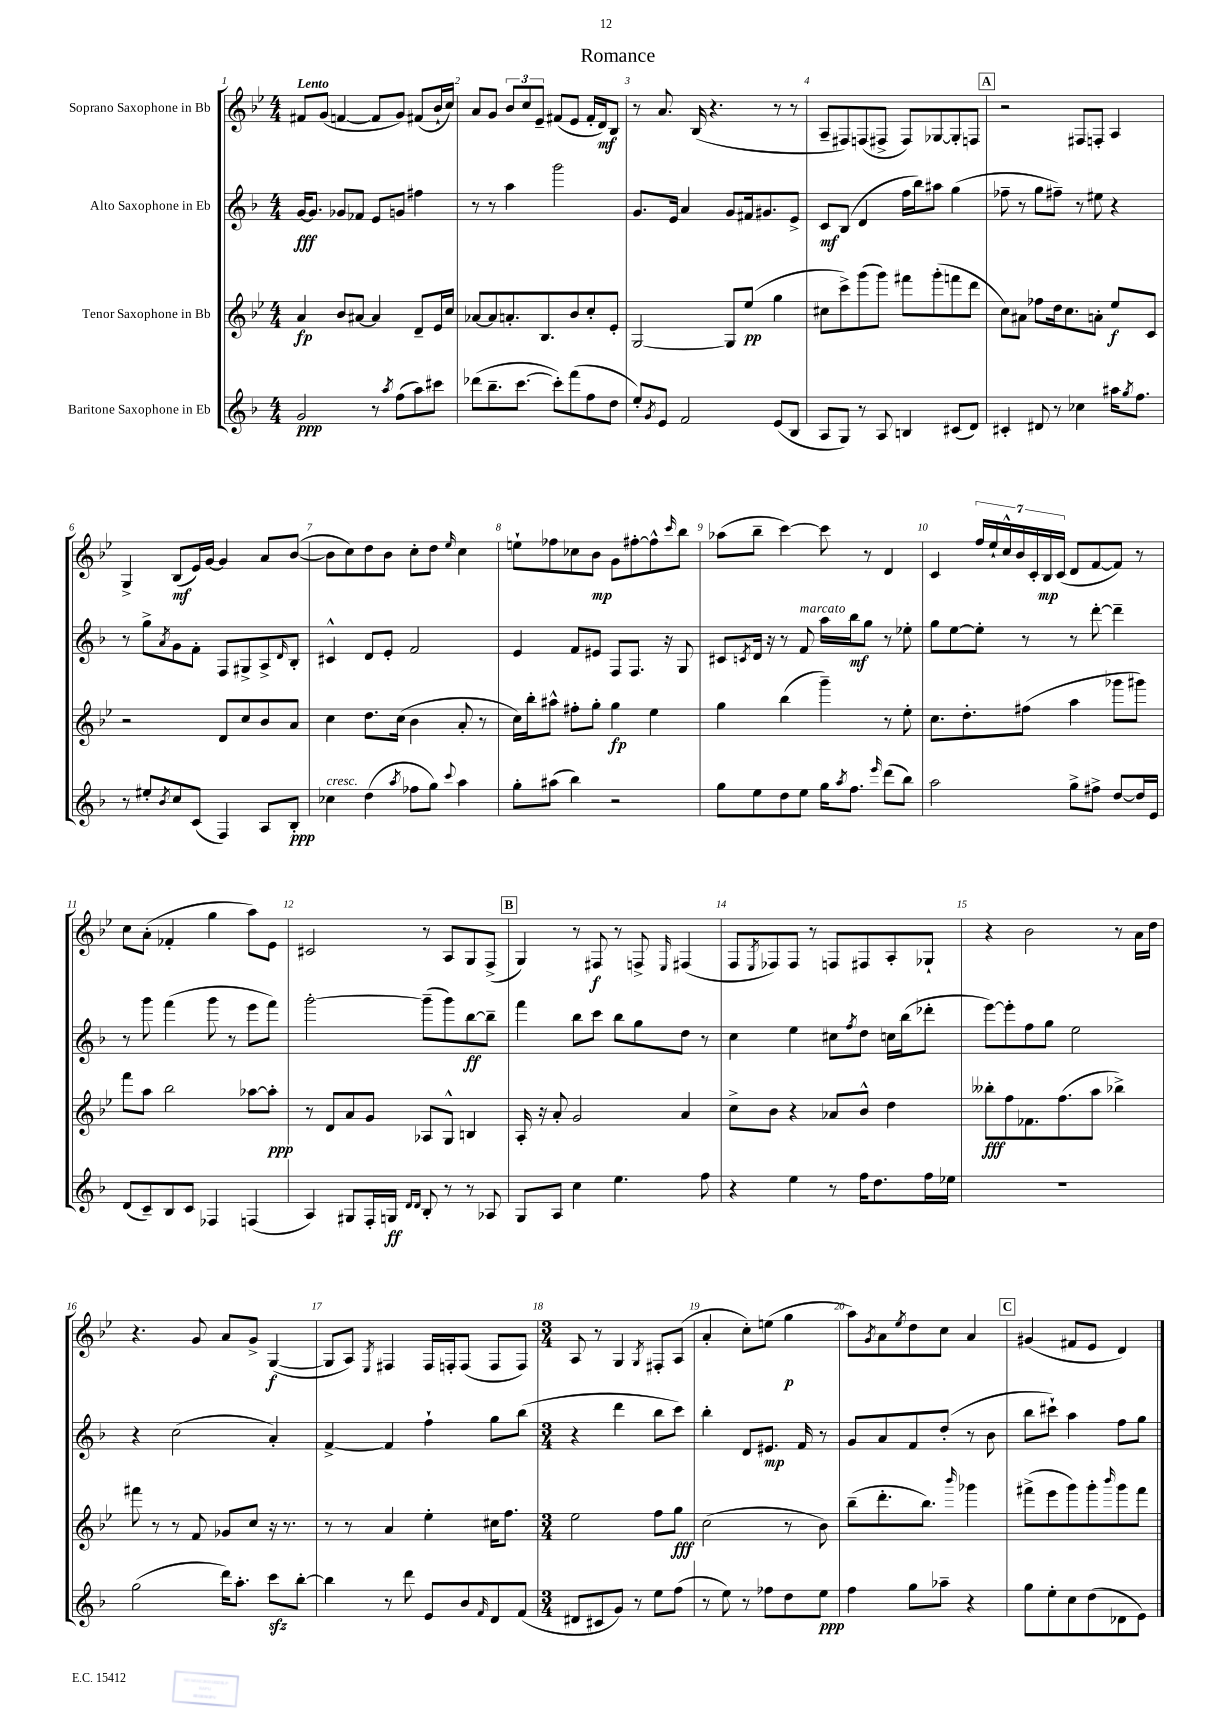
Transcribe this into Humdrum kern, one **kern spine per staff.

**kern	**dynam	**kern	**dynam	**kern	**dynam	**kern	**dynam
*part4	*part4	*part3	*part3	*part2	*part2	*part1	*part1
*staff4	*staff4	*staff3	*staff3	*staff2	*staff2	*staff1	*staff1
*I"Baritone Saxophone in Eb	*	*I"Tenor Saxophone in Bb	*	*I"Alto Saxophone in Eb	*	*I"Soprano Saxophone in Bb	*
*clefG2	*	*clefG2	*	*clefG2	*	*clefG2	*
*k[b-]	*	*k[b-e-]	*	*k[b-]	*	*k[b-e-]	*
*M4/4	*	*M4/4	*	*M4/4	*	*M4/4	*
=1	=1	=1	=1	=1	=1	=1	=1
!	!	!	!	!	!	!LO:TX:a:B:t=Lento	!
2g/	ppp	4a/	fp	[16g/KL	fff	8f#X/L	.
.	.	.	.	8.g/J]	.	.	.
.	.	.	.	.	.	(8g/J	.
.	.	8b-/L	.	8g-X/L	.	[4fn/	.
.	.	[8a#X/J	.	8f-X/J	.	.	.
8r	.	4a#/]	.	8e/L	.	8f/L]	.
8qaa/	.	.	.	.	.	.	.
(8ff\L	.	.	.	8gn/J	.	8g/J)	.
8aa\)	.	8d~/L	.	4ff#X\	.	(8f#X/L	.
8ccc#X\J	.	16e-/L	.	.	.	16b-`/L	.
.	.	16cc/JJ	.	.	.	16cc/JJ)	.
=2	=2	=2	=2	=2	=2	=2	=2
(8ddd-X\L	.	[8a-X/L	.	8r	.	8a/L	.
8.bb-~\	.	8a-/]	.	8r	.	8g/J	.
.	.	8.an'/	.	4aa\	.	12b-/L	.
[8.ccc\J	.	.	.	.	.	.	.
.	.	.	.	.	.	12cc/	.
.	.	.	.	.	.	12e-~/J	.
.	.	8.B-/	.	.	.	.	.
8ccc'\L])	.	.	.	2ggg\	.	(8f#X/L	.
(8fff\	.	8b-/	.	.	.	8e-/J	.
8ff\	.	8cc'/	.	.	.	16f#'/LL	.
.	.	.	.	.	.	16d/J)	mf
8dd\J	.	8e-'/J	.	.	.	8B-/J	.
=3	=3	=3	=3	=3	=3	=3	=3
8ee'/L)	.	[2G/	.	8.g/L	.	8r	.
8qg/	.	.	.	.	.	.	.
8e/J	.	.	.	.	.	8.a/	.
.	.	.	.	16e/Jk	.	.	.
2f/	.	.	.	4a/	.	.	.
.	.	.	.	.	.	(16B-/	.
.	.	.	.	.	.	4.r	.
.	.	8G/L]	.	8g/L	.	.	.
.	.	(8ee-/J	pp	16f#X/k	.	.	.
.	.	.	.	8.g#X/	.	.	.
(8e/L	.	4gg\	.	.	.	8r	.
8B-/J	.	.	.	8e^/J	.	8r	.
=4	=4	=4	=4	=4	=4	=4	=4
8A/L	.	8cc#X\L	.	8c/L	mf	8A~/L	.
8G/J)	.	8ccc^\)	.	(8B-/J	.	8F#X/)	.
8r	.	(8ggg\	.	4d/	.	(8Fn/	.
8A/	.	8ggg\J)	.	.	.	8F#X^/J	.
4Bn/	.	8fff#X\L	.	16ff\LL	.	8F#/L)	.
.	.	.	.	16bb-\J)	.	.	.
.	.	(8ggg'\	.	8aa#X\J	.	[8G-X/	.
(8c#X/L	.	8fffn\	.	(4gg\	.	8G-'/]	.
8d/J)	.	8ddd\J	.	.	.	8Fn/J	.
!!LO:REH:place=s1:t=A
=5	=5	=5	=5	=5	=5	=5	=5
4c#X'/	.	8cc\L)	.	8ff-X~\	.	2r	.
.	.	8a#X\J	.	8r	.	.	.
8d#X/	.	8ff-X\L	.	8gg\L	.	.	.
8r	.	16dd\k	.	8ff#X~\J)	.	.	.
.	.	8.cc\	.	.	.	.	.
4cc-X\	.	.	.	8r	.	8F#X/L	.
.	.	8an'\J	.	8ee#X\	.	8Fn'/J	.
16aa#X\KL	.	8ee-/L	f	4r	.	4A/	.
8qgg/	.	.	.	.	.	.	.
8.ff\J	.	.	.	.	.	.	.
.	.	8c/J	.	.	.	.	.
!!LO:LB:g=z
=6	=6	=6	=6	=6	=6	=6	=6
8r	.	2r	.	8r	.	4G^/	.
8ee#X'/L	.	.	.	8gg^\L	.	.	.
8qb-/	.	.	.	8qa/	.	.	.
8cc/	.	.	.	8g\	.	(8B-/L	mf
(8c/J	.	.	.	8f'\J	.	16e-/L)	.
.	.	.	.	.	.	[16g/JJ	.
4F/)	.	8d/L	.	8F/L	.	4g/]	.
.	.	8cc/	.	8G#X^/	.	.	.
8A/L	.	8b-/	.	8A^/	.	8a/L	.
.	.	.	.	16qqd/	.	.	.
8B-'/J	ppp	8a/J	.	8B-'/J	.	([8b-/J	.
=7	=7	=7	=7	=7	=7	=7	=7
!LO:TX:a:i:t=cresc.	!	!	!	!	!	!	!
4cc-X\	.	4cc\	.	4c#X^^/	.	8b-\L]	.
.	.	.	.	.	.	8cc\)	.
(4dd\	.	8.dd\L	.	8d/L	.	8dd\	.
.	.	.	.	8e'/J	.	8b-\J	.
.	.	(16cc\Jk	.	.	.	.	.
8qaa/	.	.	.	.	.	.	.
8ff-X\L	.	4b-\	.	2f/	.	8cc'\L	.
8gg\J)	.	.	.	.	.	8dd\J	.
8qqccc/	.	.	.	.	.	16qqee-/	.
4aa\	.	8a'/	.	.	.	4cc\	.
.	.	8r	.	.	.	.	.
=8	=8	=8	=8	=8	=8	=8	=8
8gg'\L	.	16cc\LL)	.	4e/	.	8een`\L	.
.	.	16bb-'\J	.	.	.	.	.
(8aa#X\J	.	8aa#X^^\J	.	.	.	8ff-X\	.
4bb-\)	.	8ff#X'\L	.	8f/L	.	8cc-X\	.
.	.	8gg'\J	.	8e#X/J	.	8b-\J	mp
2r	.	4gg\	fp	8F/L	.	8g\L	.
.	.	.	.	8.F/J	.	[8ff#X'\	.
.	.	4ee-\	.	.	.	8ff#^^\]	.
.	.	.	.	16r	.	.	.
.	.	.	.	.	.	16qqccc/	.
.	.	.	.	8G/	.	8bb-\J	.
=9	=9	=9	=9	=9	=9	=9	=9
8gg\L	.	4gg\	.	8c#X/L	.	(8aa-X\L	.
.	.	.	.	8qcn/	.	.	.
8ee\	.	.	.	16d/Jk	.	8bb-~\J	.
.	.	.	.	16r	.	.	.
8dd\	.	(4bb-\	.	8r	.	[4ccc\)	.
!	!	!	!	!LO:TX:a:i:t=marcato	!	!	!
8ee\J	.	.	.	8f/	.	.	.
16gg\KL	.	4ggg~\)	.	16aa\LL	.	8ccc\]	.
8qaa/	.	.	.	.	.	.	.
8.ff\J	.	.	.	16bb-\J	mf	.	.
.	.	.	.	8gg\J	.	8r	.
16qqeee/	.	.	.	.	.	.	.
(8ddd\L	.	8r	.	8r	.	4d/	.
8bb-\J)	.	8ee-'\	.	8ee-X'\	.	.	.
=10	=10	=10	=10	=10	=10	=10	=10
2aa\	.	8.cc\L	.	8gg\L	.	4c/	.
.	.	.	.	[8ee\	.	.	.
.	.	8.dd'\	.	.	.	.	.
.	.	.	.	8ee'\J]	.	28ff/LL	.
.	.	.	.	.	.	28ee-`/	.
.	.	.	.	.	.	28cc^^/	.
.	.	.	.	.	.	28b-/	.
.	.	(8ff#X\J	.	8r	.	.	.
.	.	.	.	.	.	28c'/	.
.	.	.	.	.	.	28B-/	mp
.	.	.	.	.	.	(28c/JJ	.
8gg^\L	.	4aa\	.	8r	.	8d/L	.
8ff#X^\J	.	.	.	[8ddd'\	.	[8f/	.
[8dd/L	.	8ggg-X\L	.	4ddd~\]	.	8f/J])	.
16dd/L]	.	8ggg#X\J)	.	.	.	8r	.
16e/JJ	.	.	.	.	.	.	.
!!LO:LB:g=z
=11	=11	=11	=11	=11	=11	=11	=11
(8d/L	.	8fff\L	.	8r	.	8cc\L	.
8c~/)	.	8aa\J	.	8ggg\	.	(8a'\J	.
8B-/	.	2bb-\	.	(4fff\	.	4f-X'/	.
8c/J	.	.	.	.	.	.	.
4F-X/	.	.	.	8ggg\	.	4gg\	.
.	.	.	.	8r	.	.	.
(4Fn/	.	[8aa-X\L	.	8eee\L	.	8aa\L)	.
.	.	8aa-'\J]	ppp	8fff\J)	.	8e-\J	.
=12	=12	=12	=12	=12	=12	=12	=12
4A/)	.	8r	.	[2ggg'\	.	2c#X/	.
.	.	8d/L	.	.	.	.	.
8G#X/L	.	8a/	.	.	.	.	.
16F'/L	.	8g/J	.	.	.	.	.
16Gn/JJ	ff	.	.	.	.	.	.
16qqd/LL	.	.	.	.	.	.	.
16qqd/JJ	.	.	.	.	.	.	.
8B-'/	.	8A-X/L	.	(8ggg~\L]	.	8r	.
8r	.	8G^^/J	.	8ggg\)	.	8A/L	.
8r	.	4Bn/	.	[8bb-\	ff	8G/	.
8A-X/	.	.	.	8bb-~\J]	.	(8F^/J	.
!!LO:REH:place=s1:t=B
=13	=13	=13	=13	=13	=13	=13	=13
8G/L	.	16A'/	.	4fff\	.	4G/)	.
.	.	16r	.	.	.	.	.
8A/J	.	8a'/	.	.	.	.	.
4cc\	.	2g/	.	8bb-\L	.	8r	.
.	.	.	.	8ccc\J	.	8F#X/	f
4.ee\	.	.	.	8bb-\L	.	8r	.
.	.	.	.	8gg\	.	8Fn^/	.
.	.	.	.	.	.	16qqE-/	.
.	.	4a/	.	8dd\J	.	(4F#X/	.
8ff\	.	.	.	8r	.	.	.
=14	=14	=14	=14	=14	=14	=14	=14
4r	.	8cc^\L	.	4cc\	.	8F/L	.
.	.	.	.	.	.	8qE-/	.
.	.	8b-\J	.	.	.	8F-X/)	.
4ee\	.	4r	.	4ee\	.	8F-/J	.
.	.	.	.	.	.	8r	.
8r	.	8a-X/L	.	8cc#X\L	.	8Fn/L	.
.	.	.	.	8qff/	.	.	.
16ff\KL	.	8b-^^/J	.	8dd\J	.	8F#X/	.
8.dd\	.	.	.	.	.	.	.
.	.	4dd\	.	16ccn\LL	.	8A'/	.
.	.	.	.	(16bb-\J	.	.	.
16ff\L	.	.	.	8ddd-X'\J	.	8G-X`/J	.
16ee-X\JJ	.	.	.	.	.	.	.
=15	=15	=15	=15	=15	=15	=15	=15
1r	.	8bb--X'\L	fff	[8eee\L)	.	4r	.
.	.	8ff\	.	8eee'\]	.	.	.
.	.	8.f-X\	.	8ff\	.	2b-\	.
.	.	.	.	8gg\J	.	.	.
.	.	(8.ff\	.	.	.	.	.
.	.	.	.	2ee\	.	.	.
.	.	8aa\J	.	.	.	.	.
.	.	4bb-X^\)	.	.	.	8r	.
.	.	.	.	.	.	16a\LL	.
.	.	.	.	.	.	16dd\JJ	.
!!LO:LB:g=z
=16	=16	=16	=16	=16	=16	=16	=16
(2gg\	.	8fff#X\	.	4r	.	4.r	.
.	.	8r	.	.	.	.	.
.	.	8r	.	(2cc\	.	.	.
.	.	8f/	.	.	.	8g/	.
16ddd\KL)	.	8g-X/L	.	.	.	8a/L	.
8.aa'\J	.	.	.	.	.	.	.
.	.	8cc/J	.	.	.	8g^/J	.
8ccczz\L	.	16r	.	4a'/)	.	([4G/	f
.	.	8.r	.	.	.	.	.
[8bb-'\J	.	.	.	.	.	.	.
=17	=17	=17	=17	=17	=17	=17	=17
4bb-\]	.	8r	.	[4f^/	.	8G/L]	.
.	.	8r	.	.	.	8A/J)	.
.	.	.	.	.	.	8qE-/	.
8r	.	4a/	.	4f/]	.	4F#X/	.
8ddd\	.	.	.	.	.	.	.
8e/L	.	4ee-'\	.	4ff`\	.	16F#/LL	.
.	.	.	.	.	.	16Fn'/J	.
8b-/	.	.	.	.	.	(8F/J	.
16qqf/	.	.	.	.	.	.	.
8d/	.	16cc#X\KL	.	8gg\L	.	8F/L	.
.	.	8.ff\J	.	.	.	.	.
(8f/J	.	.	.	(8bb-\J	.	8F/J)	.
=18	=18	=18	=18	=18	=18	=18	=18
*M3/4	*	*M3/4	*	*M3/4	*	*M3/4	*
8d#X/L	.	2ee-\	.	4r	.	8A/	.
8c#X/	.	.	.	.	.	8r	.
8g/J)	.	.	.	4ddd\	.	4G/	.
8r	.	.	.	.	.	.	.
.	.	.	.	.	.	8qG/	.
8ee\L	.	8ff\L	.	8bb-\L	.	8F#X'/L	.
(8ff\J	.	8gg\J	fff	8ccc\J)	.	(8A/J	.
=19	=19	=19	=19	=19	=19	=19	=19
8r	.	(2cc\	.	4bb-'\	.	4a'/	.
8ee\)	.	.	.	.	.	.	.
8r	.	.	.	8d/L	.	8cc'\L)	.
8ff-X\L	.	.	.	8.e#X/J	mp	(8een\J	.
8dd\	.	8r	.	.	.	4gg\	p
.	.	.	.	16f/	.	.	.
8ee\J	ppp	8b-\)	.	8r	.	.	.
=20	=20	=20	=20	=20	=20	=20	=20
4ff\	.	(8bb-~\L	.	8g/L	.	8aa\L)	.
.	.	.	.	.	.	8qg/	.
.	.	8.ddd'\	.	8a/	.	8a\	.
.	.	.	.	.	.	8qee-/	.
8gg\L	.	.	.	8f/	.	8dd\	.
.	.	8.bb-\J)	.	.	.	.	.
8aa-X~\J	.	.	.	(8dd'/J	.	8cc\J	.
.	.	16qqbbb-/	.	.	.	.	.
4r	.	4ggg-X\	.	8r	.	4a/	.
.	.	.	.	8b-\	.	.	.
!!LO:REH:place=s1:t=C
=21	=21	=21	=21	=21	=21	=21	=21
8gg\L	.	(8fff#X^\L	.	8bb-\L	.	(4g#X/	.
8ee'\	.	8eee-\	.	8ccc#X`\J)	.	.	.
8cc\	.	8ggg\)	.	4aa\	.	8f#X/L	.
(8dd\	.	8ggg'\	.	.	.	8e-/J	.
.	.	16qqbbb-/	.	.	.	.	.
8d-X\	.	8ggg\	.	8ff\L	.	4d/)	.
8e\J)	.	8fff#\J	.	8gg\J	.	.	.
==	==	==	==	==	==	==	==
*-	*-	*-	*-	*-	*-	*-	*-
